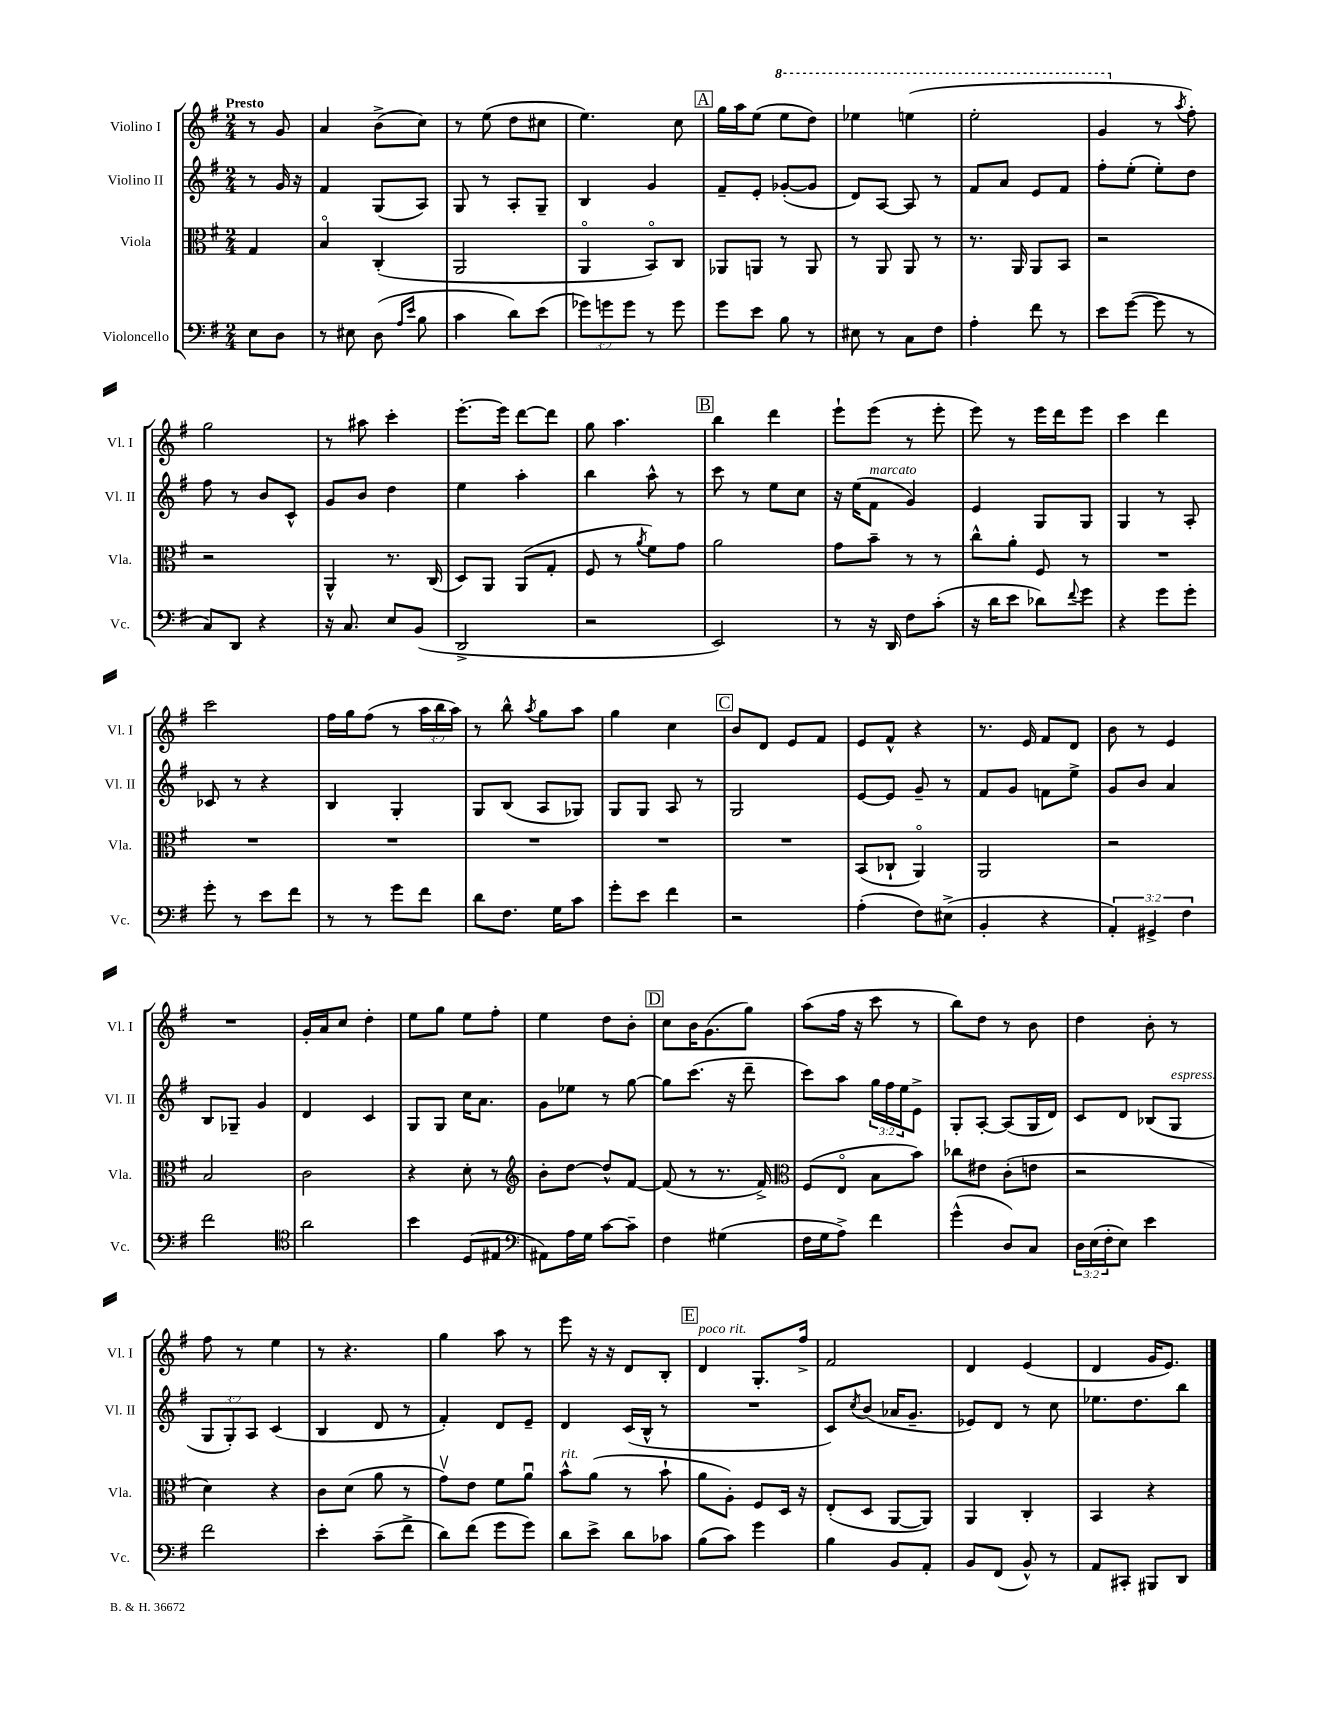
<<
\new StaffGroup <<
\new Staff = "s0" \with { instrumentName = "Violino I" shortInstrumentName = "Vl. I" } {
    \clef treble \key g \major \numericTimeSignature \time 2/4 \override Staff.TupletNumber.text = #tuplet-number::calc-fraction-text \partial 4 \tempo "Presto"
    r8 g'8 |
    a'4 b'8->( c''8) |
    r8 e''8( d''8 cis''8 |
    e''4.) c''8 |
    \mark \markup { \box "A" } g''16 a''16 e''8( \ottava #1 e'''8 d'''8) |
    ees'''4 e'''4( |
    e'''2-. |
    g''4 \ottava #0 r8 \acciaccatura { a''8 } fis''8-.) |
    g''2 |
    r8 ais''8 c'''4-. |
    e'''8.~-. e'''16 d'''8~ d'''8 |
    g''8 a''4. |
    \mark \markup { \box "B" } b''4 d'''4 |
    e'''8-! e'''8( r8 e'''8-. |
    e'''8) r8 e'''16 d'''16 e'''8 |
    c'''4 d'''4 |
    c'''2 |
    fis''16 g''16 fis''8( r8 \tuplet 3/2 { a''16 b''16 a''16) } |
    r8 b''8-^ \acciaccatura { a''8 } g''8 a''8 |
    g''4 c''4 |
    \mark \markup { \box "C" } b'8 d'8 e'8 fis'8 |
    e'8 fis'8-^ r4 |
    r8. e'16 fis'8 d'8 |
    b'8 r8 e'4 |
    R2 |
    g'16-. a'16 c''8 d''4-. |
    e''8 g''8 e''8 fis''8-. |
    e''4 d''8 b'8-. |
    \mark \markup { \box "D" } c''8 b'16 g'8.( g''8) |
    a''8( fis''16 r16 c'''8 r8 |
    b''8) d''8 r8 b'8 |
    d''4 b'8-. r8 |
    fis''8 r8 e''4 |
    r8 r4. |
    g''4 a''8 r8 |
    e'''8 r16 r16 d'8 b8-. |
    \mark \markup { \box "E" } d'4^\markup { \italic "poco rit." } g8.-. fis''16-> |
    fis'2 |
    d'4 e'4( |
    d'4 g'16 e'8.) \bar "|." |
}
\new Staff = "s1" \with { instrumentName = "Violino II" shortInstrumentName = "Vl. II" } {
    \clef treble \key g \major \numericTimeSignature \time 2/4 \override Staff.TupletNumber.text = #tuplet-number::calc-fraction-text \partial 4
    r8 g'16 r16 |
    fis'4 g8( a8) |
    g8 r8 a8-. g8-- |
    b4 g'4 |
    \mark \markup { \box "A" } fis'8-- e'8-. ges'8~-.( ges'8 |
    d'8) a8~ a8 r8 |
    fis'8 a'8 e'8 fis'8 |
    fis''8-. e''8-.( e''8-.) d''8 |
    fis''8 r8 b'8 c'8-^ |
    g'8 b'8 d''4 |
    e''4 a''4-. |
    b''4 a''8-^ r8 |
    \mark \markup { \box "B" } c'''8 r8 e''8 c''8 |
    r16 e''16( fis'8^\markup { \italic "marcato" } g'4) |
    e'4 g8 g8 |
    g4 r8 a8-. |
    ces'8 r8 r4 |
    b4 g4-. |
    g8 b8( a8 ges8) |
    g8 g8 a8 r8 |
    \mark \markup { \box "C" } g2 |
    e'8~ e'8 g'8-- r8 |
    fis'8 g'8 f'8 e''8-> |
    g'8 b'8 a'4 |
    b8 ges8-- g'4 |
    d'4 c'4 |
    g8 g8 c''16 a'8. |
    g'8 ees''8 r8 g''8~ |
    \mark \markup { \box "D" } g''8 c'''8.( r16 d'''8-- |
    c'''8) a''8 \tuplet 3/2 { g''16 fis''16 e''16 } e'8-> |
    g8-. a8~-. a8( g16 d'16) |
    c'8 d'8 bes8( g8^\markup { \italic "espress." } |
    \tuplet 3/2 { g8 g8-.) a8 } c'4( |
    b4 d'8 r8 |
    fis'4-.) d'8 e'8-- |
    d'4 c'16( b16-^ r8 |
    \mark \markup { \box "E" } R2 |
    c'8) \acciaccatura { c''8 } b'8( aes'16 g'8.-- |
    ees'8) d'8 r8 c''8 |
    ees''8. d''8. b''8 \bar "|." |
}
\new Staff = "s2" \with { instrumentName = "Viola" shortInstrumentName = "Vla." } {
    \clef alto \key g \major \numericTimeSignature \time 2/4 \partial 4
    g4 |
    b4\flageolet c4-.( |
    a,2 |
    a,4\flageolet b,8\flageolet) c8 |
    \mark \markup { \box "A" } aes,8 a,8 r8 a,8 |
    r8 a,8 a,8 r8 |
    r8. a,16 a,8 b,8 |
    r2 |
    r2 |
    a,4-^ r8. c16( |
    d8) a,8 a,8( g8-. |
    fis8 r8 \acciaccatura { a'8 } fis'8) g'8 |
    \mark \markup { \box "B" } a'2 |
    g'8 b'8-- r8 r8 |
    c''8-^ a'8-. fis8 r8 |
    R2 |
    R2 |
    R2 |
    R2 |
    R2 |
    \mark \markup { \box "C" } R2 |
    b,8( ces8-! a,4\flageolet) |
    a,2 |
    r2 |
    b2 |
    c'2 |
    r4 d'8-. r8 |
    \clef treble b'8-. d''8~ d''8-^ fis'8~ |
    \mark \markup { \box "D" } fis'8( r8 r8. fis'16->) |
    \clef alto fis8( e8\flageolet b8 b'8) |
    ces''8 eis'8 c'8-.( e'8 |
    r2 |
    d'4) r4 |
    c'8 d'8( a'8 r8 |
    g'8\upbow) e'8 fis'8 a'8\downbow |
    b'8-^^\markup { \italic "rit." } a'8( r8 b'8-! |
    \mark \markup { \box "E" } a'8 a8-.) fis8 d16 r16 |
    e8-.( d8 a,8~ a,8) |
    a,4 c4-. |
    b,4 r4 \bar "|." |
}
\new Staff = "s3" \with { instrumentName = "Violoncello" shortInstrumentName = "Vc." } {
    \clef bass \key g \major \numericTimeSignature \time 2/4 \override Staff.TupletNumber.text = #tuplet-number::calc-fraction-text \partial 4
    e8 d8 |
    r8 eis8 d8( \grace { a16 e'16 } b8 |
    c'4 d'8) e'8( |
    \tuplet 3/2 { ges'8) g'8 g'8 } r8 g'8 |
    \mark \markup { \box "A" } g'8 e'8 b8 r8 |
    eis8 r8 c8 fis8 |
    a4-. fis'8 r8 |
    e'8 g'8~( g'8 r8 |
    c8) d,8 r4 |
    r16 c8. e8 b,8( |
    d,2-> |
    r2 |
    \mark \markup { \box "B" } e,2) |
    r8 r16 d,16 fis8 c'8-.( |
    r16 d'16 e'8 des'8) \appoggiatura { fis'8 } g'8 |
    r4 g'8 g'8-. |
    g'8-. r8 e'8 fis'8 |
    r8 r8 g'8 fis'8 |
    d'8 fis8. g16 c'8 |
    g'8-. e'8 fis'4 |
    \mark \markup { \box "C" } r2 |
    a4-.( fis8) eis8->( |
    b,4-. r4 |
    \tuplet 3/2 { a,4-.) gis,4-> fis4 } |
    fis'2 |
    \clef tenor a'2 |
    b'4 d8( eis8 |
    \clef bass ais,8) a16 g16 c'8~ c'8-- |
    \mark \markup { \box "D" } fis4 gis4( |
    fis16 g16 a8->) fis'4 |
    g'4-^( d8) c8 |
    \tuplet 3/2 { d16 e16( fis16-. } e8) e'4 |
    fis'2 |
    e'4-. c'8--( fis'8-> |
    d'8) fis'8( g'8 g'8) |
    d'8 e'8-> d'8 ces'8 |
    \mark \markup { \box "E" } b8( c'8) g'4 |
    b4 b,8 a,8-. |
    b,8 fis,8( b,8-^) r8 |
    a,8 cis,8-. bis,,8 d,8 \bar "|." |
}
>>
>>
\layout { \context { \Score \remove "Bar_number_engraver" } }
